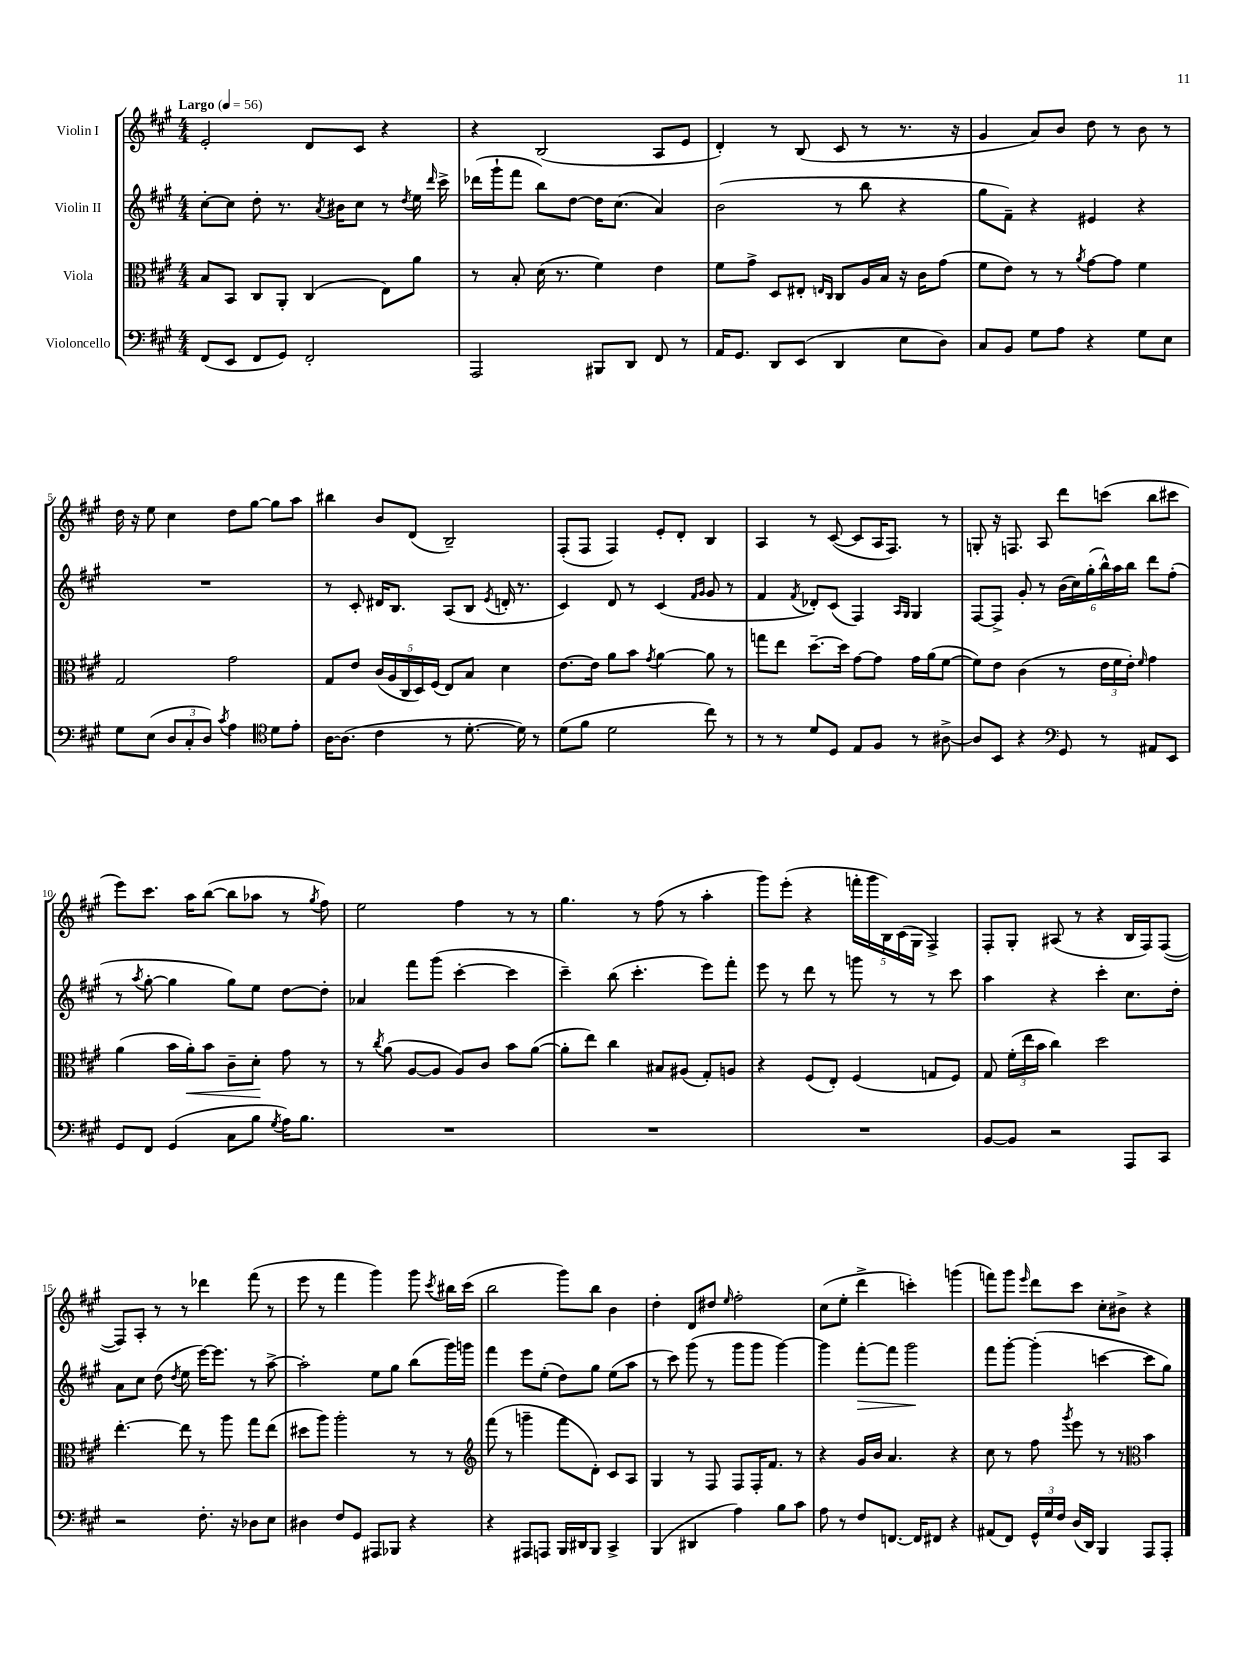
<<
\new StaffGroup <<
\new Staff = "s0" \with { instrumentName = "Violin I" } {
    \clef treble \key a \major \numericTimeSignature \time 4/4 \tempo "Largo" 4 = 56
    \autoBeamOff e'2-. d'8[ cis'8] r4 |
    r4 b2( a8[ e'8] |
    d'4-.) r8 b8( cis'8 r8 r8. r16 |
    gis'4 a'8[) b'8] d''8 r8 b'8 r8 |
    d''16 r16 e''8 cis''4 d''8[ gis''8]~ gis''8[ a''8] |
    bis''4 b'8[ d'8]( b2--) |
    fis8[-.( fis8] fis4) e'8[-. d'8]-. b4 |
    a4 r8 cis'8~( cis'8[ a16 fis8.]) r8 |
    g8-. r16 f8. a8 d'''8[ c'''8]( b''8[ cis'''8] |
    e'''8[) cis'''8.] a''16[ b''8]~( b''8[ aes''8] r8 \acciaccatura { gis''8 } fis''8) |
    e''2 fis''4 r8 r8 |
    gis''4. r8 fis''8( r8 a''4-. |
    gis'''8[) e'''8]-.( r4 \tuplet 5/4 { f'''16[-. gis'''16 b16) cis'16( gis16] } fis4->) |
    fis8[-. gis8]-. ais8( r8 r4 b16[ fis16) fis8]~( |
    fis8[) a8]-. r8 r8 des'''4 fis'''8( r8 |
    e'''8 r8 fis'''4 gis'''4) gis'''8 \acciaccatura { cis'''8 } bis''16[ cis'''16]( |
    b''2 gis'''8[) b''8] b'4 |
    d''4-. d'8[ dis''8] \grace { e''16 } fis''2-. |
    cis''8[( e''8]-. d'''4-> c'''4-.) g'''4( |
    f'''8[) gis'''8] \grace { e'''16 } d'''8[ cis'''8] cis''8[-. bis'8]-> r4 \bar "|." |
}
\new Staff = "s1" \with { instrumentName = "Violin II" } {
    \clef treble \key a \major \numericTimeSignature \time 4/4
    \autoBeamOff cis''8[~-. cis''8] d''8-. r8. \acciaccatura { a'8 } bis'16[ cis''8] r8 \acciaccatura { d''8 } e''16 \grace { d'''16 } cis'''16-> |
    des'''16[( gis'''16-! fis'''8] b''8[) d''8]~ d''16[ cis''8.]( a'4) |
    b'2( r8 b''8 r4 |
    gis''8[ fis'8]--) r4 eis'4 r4 |
    R1 |
    r8 cis'8-. dis'16[ b8.] a8[( b8] \acciaccatura { e'8 } d'16-. r8. |
    cis'4) d'8 r8 cis'4( \grace { fis'16[ gis'16] } gis'8 r8 |
    fis'4 \acciaccatura { fis'8 } des'8[-.) cis'8]( fis4) \grace { a16[ gis16] } gis4 |
    fis8[~ fis8]-> gis'8-. r8 \tuplet 6/4 { b'16[( cis''16) gis''16-.( b''16-^) a''16 b''16] } d'''8[ fis''8]-.( |
    r8 \acciaccatura { a''8 } gis''8~-. gis''4 gis''8[) e''8] d''8[~ d''8]-. |
    aes'4 fis'''8[ gis'''8]( cis'''4~-. cis'''4 |
    cis'''4--) b''8( cis'''4.-. e'''8[) fis'''8]-. |
    e'''8 r8 d'''8 r8 g'''8 r8 r8 cis'''8 |
    a''4 r4 cis'''4-. cis''8.[ d''16]-. |
    a'8[ cis''8] d''8( \acciaccatura { d''8 } e''8 e'''16[~) e'''8.] r8 a''8~-> |
    a''2-. e''8[ gis''8] b''8[( gis'''16) g'''16] |
    fis'''4 e'''8[ e''8]-.( d''8[) gis''8] e''8[( a''8] |
    r8 cis'''8) gis'''8( r8 gis'''8[ gis'''8] gis'''4~) |
    gis'''4 fis'''8[~-.\> fis'''8] gis'''2\! |
    fis'''8[ gis'''8]~-. gis'''4-.( c'''4~ c'''8[ gis''8]) \bar "|." |
}
\new Staff = "s2" \with { instrumentName = "Viola" } {
    \clef alto \key a \major \numericTimeSignature \time 4/4
    \autoBeamOff b8[ b,8] cis8[ a,8]-. cis4( e8[) a'8] |
    r8 b8-. d'16( r8. fis'4) e'4 |
    fis'8[ gis'8]-> d8[ eis8]-. \grace { e16[ cis16] } cis8[ a16 b16] r16 cis'16[ gis'8]( |
    fis'8[ e'8]) r8 r8 \acciaccatura { a'8 } gis'8[~ gis'8] fis'4 |
    gis2 gis'2 |
    gis8[ e'8] \tuplet 5/4 { cis'16[( a16 cis16 d16) fis16]( } e8[) b8] d'4 |
    e'8.[~ e'16] a'8[ b'8] \acciaccatura { gis'8 } a'4~ a'8 r8 |
    g''8[ e''8] d''8.[~-- d''16] gis'8[~ gis'8] gis'16[ a'16( fis'8]~ |
    fis'8[) e'8] cis'4( r8 \tuplet 3/2 { e'16[ fis'16 e'16]-.) } \grace { fis'16 } gis'4 |
    a'4( b'16[ a'16-.\<) b'8] cis'8[-- d'8]-.\! gis'8 r8 |
    r8 \acciaccatura { cis''8 } a'8( a8[~ a8] a8[) cis'8] b'8[ a'8]~( |
    a'8[-. e''8]) cis''4 bis8[ ais8]( gis8[-.) a8] |
    r4 fis8[( e8]-.) fis4( g8[ fis8]) |
    gis8 \tuplet 3/2 { fis'16[-.( e''16 b'16] } cis''4) d''2 |
    e''4.~-. e''8 r8 a''8 gis''8[ e''8]( |
    dis''8[ a''8]) a''2-. r8 r8 |
    \clef treble fis'''8( r8 g'''4-- fis'''8[ d'8]-.) cis'8[ a8] |
    gis4 r8 fis8 fis8[ fis16-. fis'8.] r8 |
    r4 gis'16[ b'16] a'4. r4 |
    cis''8 r8 fis''8 \acciaccatura { gis'''8 } e'''8 r8 r8 \clef alto b'4 \bar "|." |
}
\new Staff = "s3" \with { instrumentName = "Violoncello" } {
    \clef bass \key a \major \numericTimeSignature \time 4/4
    \autoBeamOff fis,8[( e,8] fis,8[ gis,8]) fis,2-. |
    a,,2 bis,,8[ d,8] fis,8 r8 |
    a,16[ gis,8.] d,8[ e,8]( d,4 e8[ d8]) |
    cis8[ b,8] gis8[ a8] r4 gis8[ e8] |
    gis8[ e8]( \tuplet 3/2 { d8[ cis8-. d8]) } \acciaccatura { cis'8 } a4 \clef tenor d'8[ e'8]-. |
    a16[~ a8.]( cis'4 r8 d'8.~-. d'16) r8 |
    d'8[( fis'8] d'2 cis''8) r8 |
    r8 r8 d'8[ d8] e8[ fis8] r8 ais8~-> |
    ais8[ b,8] r4 \clef bass gis,8 r8 ais,8[ e,8] |
    gis,8[ fis,8] gis,4( cis8[ b8] \acciaccatura { gis8 } a16[) b8.] |
    R1 |
    R1 |
    R1 |
    b,8[~ b,8] r2 a,,8[ cis,8] |
    r2 fis8.-. r16 des8[ e8] |
    dis4 fis8[ gis,8] ais,,8[ bes,,8] r4 |
    r4 ais,,8[ a,,8] b,,16[ dis,16 b,,8] cis,4-> |
    b,,4( dis,4 a4) b8[ cis'8] |
    a8 r8 fis8[ f,8.]~ f,16[ fis,8] r4 |
    ais,8[( fis,8]) \tuplet 3/2 { gis,16[-^ gis16 fis16] } d16[( d,16]) b,,4 a,,8[ a,,8]-. \bar "|." |
}
>>
>>
